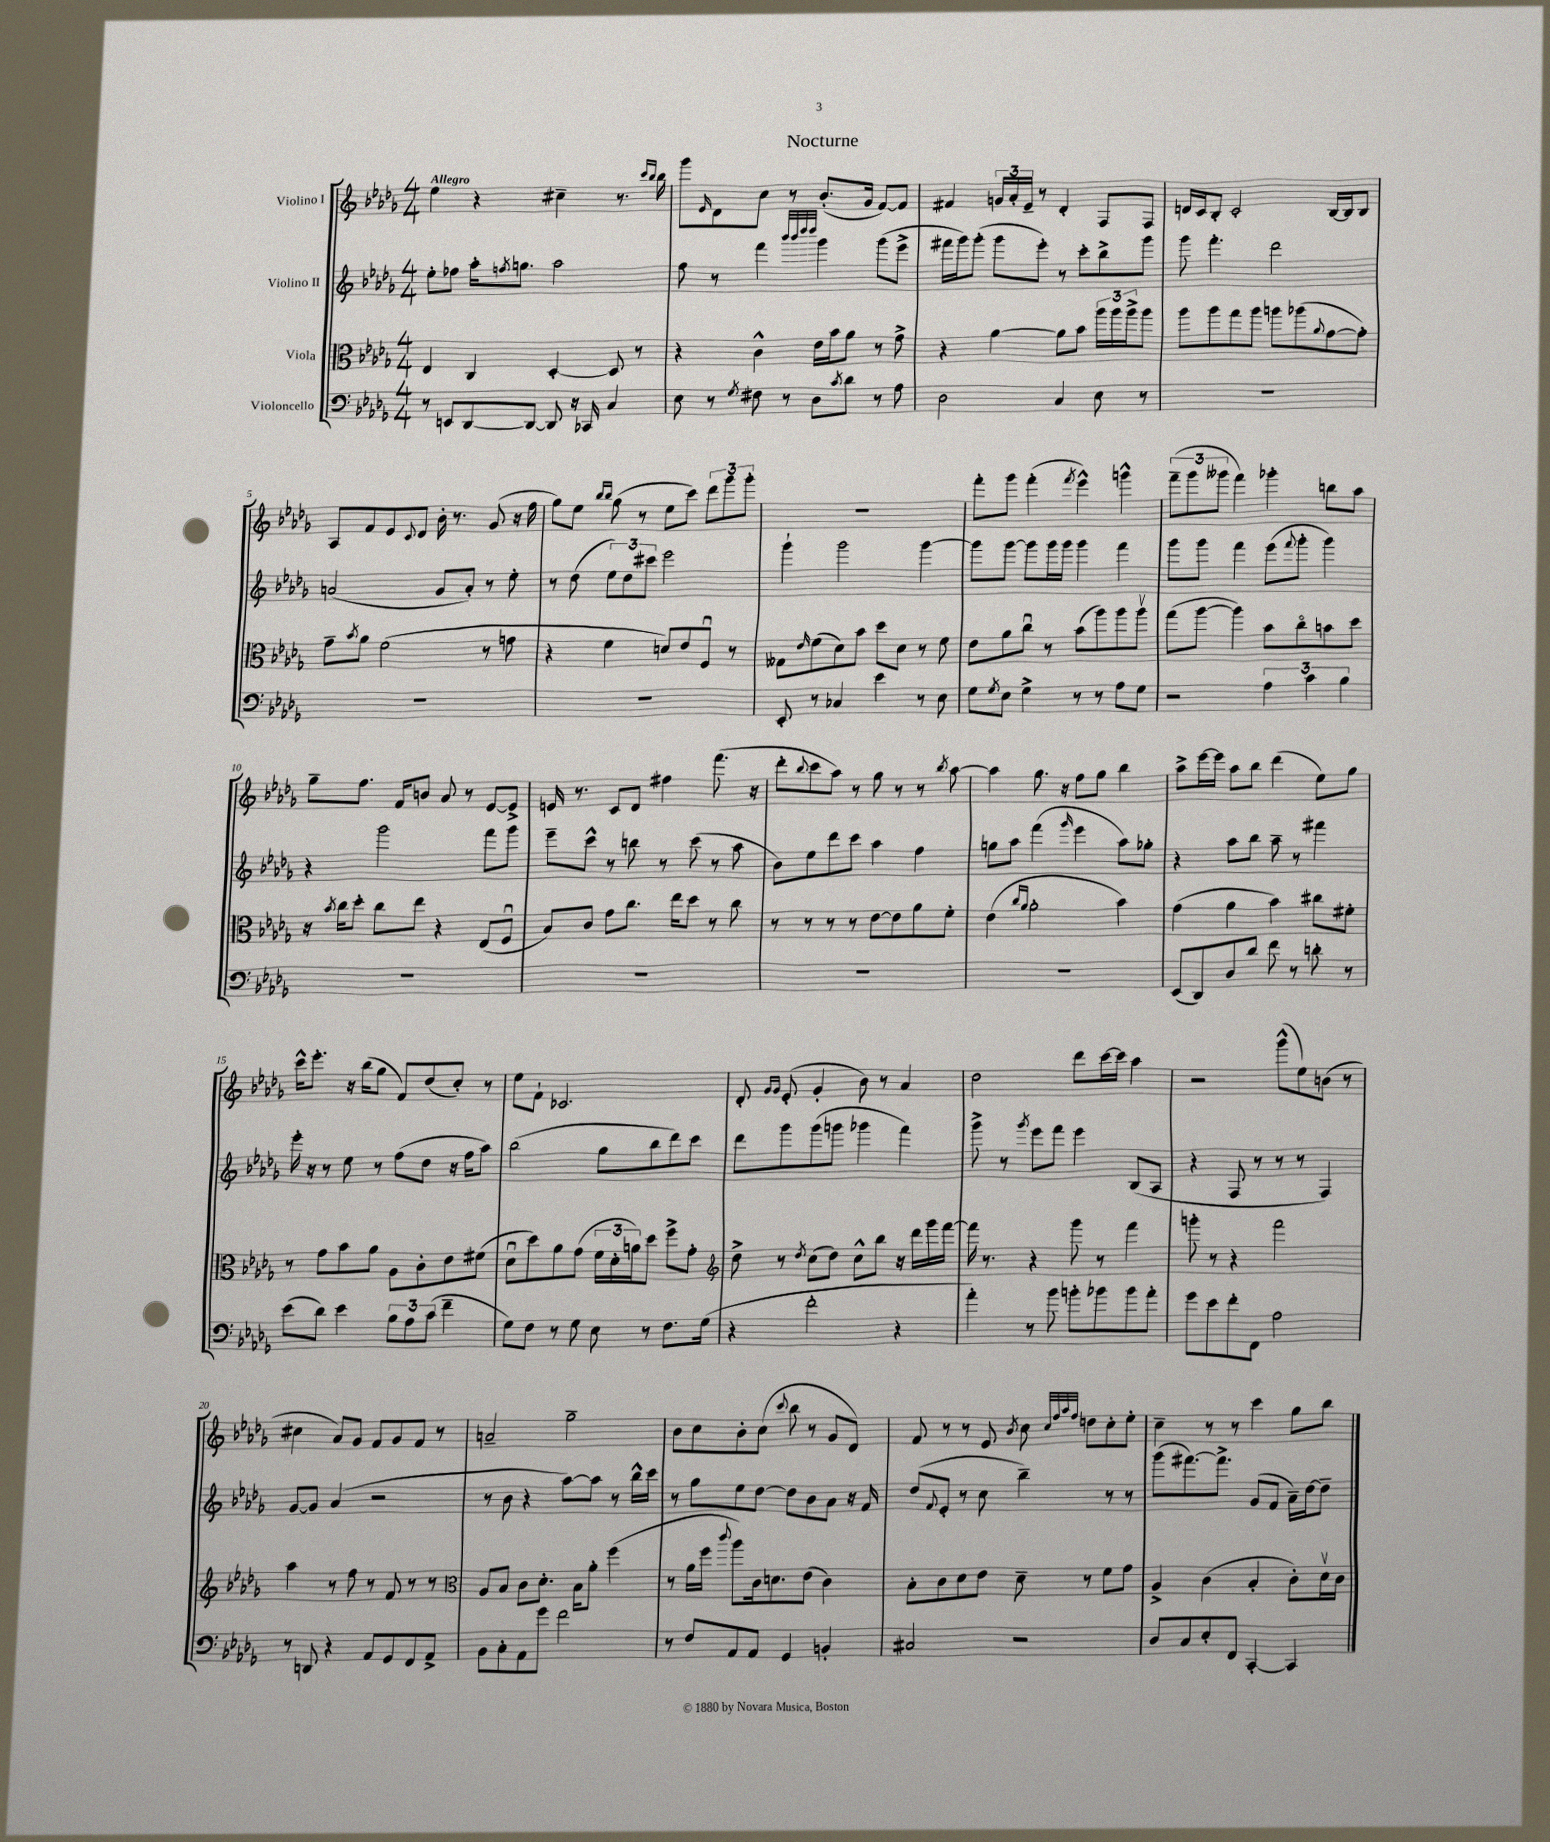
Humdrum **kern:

**kern	**kern	**kern	**kern
*staff4	*staff3	*staff2	*staff1
*clefF4	*clefC3	*clefG2	*clefG2
*k[b-e-a-d-g-]	*k[b-e-a-d-g-]	*k[b-e-a-d-g-]	*k[b-e-a-d-g-]
*M4/4	*M4/4	*M4/4	*M4/4
8r	4E-	8ee-'	4ee-
8EE	.	8ff-	.
[8DD-	4C	16aa-'	4r
.	.	8qff	.
.	.	8.gg	.
8DD-_	.	.	.
8DD-]	[4D-'	2aa-	4cc#~
16r	.	.	.
16CC-	.	.	.
4C	8D-]	.	8.r
.	8r	.	.
.	.	.	16qqccc
.	.	.	16qqbb-
.	.	.	16bb-
=	=	=	=
8E-	4r	8ff	8ggg-
.	.	.	16qqe-
8r	.	8r	8d-
8qG-	.	.	.
8F#	4c^^	4fff	8cc
8r	.	.	8r
.	.	32qqbbb-	.
.	.	32qqbbb-	.
.	.	32qqdddd-	.
.	.	32qqdddd-	.
8D-	16e-	4ggg-	(8.b-'
.	16b-	.	.
8qc	.	.	.
8d-	8a-	.	.
.	.	.	16g-
8r	8r	(8ggg-	[8f)
8A-	8g-^	8eee-^	8f]
=	=	=	=
2D-	4r	16fff#	4f#
.	.	16ggg-)	.
.	.	(8ggg-'	.
.	[4a-	8ggg-	24g
.	.	.	24a-'
.	.	.	24e-~
.	.	8eee-')	8r
4C	8a-]	8r	4d-'
.	8b-	8ccc'	.
8E-	24aa-	8bb-^	8F
.	24aa-	.	.
.	24aa-^	.	.
8r	8aa-	8ggg-	8F
=	=	=	=
1r	8aa-	8ggg-	16d
.	.	.	16c
.	8aa-	4.fff'	8B-'
.	8gg-	.	2c'
.	8aa-	.	.
.	8aa	2ddd-	.
.	(8aa-	.	.
.	8qqa-	.	.
.	[8g-	.	[16B-
.	.	.	16B-]
.	8g-'])	.	8B-
=	=	=	=
1r	8g-~	(2a	8A-
.	8qb-	.	.
.	8a-	.	8f
.	(2f	.	8e-
.	.	.	8qqc
.	.	.	8d-
.	.	8g-	16b-'
.	.	.	8.r
.	.	8a')	.
.	8r	8r	(8g-
.	8g	8ee-'	16r
.	.	.	16ff
=	=	=	=
1r	4r	8r	8gg-)
.	.	(8dd-	8ee-
.	.	.	16qqbb-
.	.	.	16qqbb-
.	4f	12ee-)	(8gg-
.	.	12dd-	.
.	.	.	8r
.	.	12ccc#	.
.	8d)	2eee-	8ee-
.	8e-	.	8ccc)
.	8Fu	.	12ddd-
.	.	.	12ggg-
.	8r	.	.
.	.	.	12ggg-'
=	=	=	=
8EE-'	8G--	4ggg-`	1r
.	16qqe-	.	.
8r	(8f	.	.
4C-	8d-)	2ggg-	.
.	8b-	.	.
4e-	8dd-	.	.
.	8d-	.	.
8r	8r	[4ggg-	.
8E-	8f	.	.
=	=	=	=
8G-	8e-	8ggg-]	8fff'
8qG-	.	.	.
8E-	8a-	[8ggg-	8ggg-
4G-^	8ccu	8ggg-]	(4fff'
.	8r	16ggg-	.
.	.	16ggg-	.
.	.	.	8qfff
8r	(8b-	4ggg-	4eee-^^)
8r	8aa-)	.	.
8A-	8aa-	4fff	4ggg^^
8G-	8aa-v	.	.
=	=	=	=
2r	(8gg-	8ggg-	(12fff~
.	.	.	12ggg-
.	[8aa-	8ggg-	.
.	.	.	12ggg--
.	4aa-])	4fff	4fff)
6A-	8b-	(8eee-	4ggg-'
.	.	8qqfff	.
.	8cco	8ggg-'	.
6c	.	.	.
.	8b	4ggg-)	8bb
6B-	.	.	.
.	8dd-	.	8aa-
=	=	=	=
1r	16r	4r	8gg-~
.	8qb-	.	.
.	16cc	.	.
.	8dd-'	.	8.ff
.	8cc	2ggg-	.
.	.	.	16f
.	8ee-	.	8b
.	4r	.	8a-
.	.	.	8r
.	(8E-	8fff	[8e-
.	8Fu	8ggg-	8e-^]
=	=	=	=
1r	8B-)	8eee-~	16e
.	.	.	8.r
.	8c	8ccc^^	.
.	8g-	8r	8c
.	8.cc	8bb	8d-
.	.	8r	4ff#
.	16ee-	.	.
.	8dd-	(8ccc	.
.	8r	8r	(8.fff
.	8cc	8aa-	.
.	.	.	16r
=	=	=	=
1r	8r	8b-)	8ddd-'
.	.	.	8qqbb-
.	8r	8ee-	8ccc
.	8r	8ddd-	8aa-)
.	8r	8ccc	8r
.	[8e-	4aa-	8gg-
.	8e-]	.	8r
.	8a-	4ff	8r
.	.	.	8qbb-
.	8f'	.	[8aa-
=	=	=	=
1r	(4e-	8gg	4aa-]
.	.	8aa-	.
.	16qqcc	.	.
.	16qqa-	.	.
.	2a-'	(4fff	8.gg-
.	.	.	16r
.	.	16qqggg-	.
.	.	4eee-	8ff
.	.	.	8gg-
.	4b-)	8aa-)	4bb-
.	.	8gg-'	.
=	=	=	=
(8EE-	(4g-	4r	8aa-^
8DD-)	.	.	[16eee-
.	.	.	16eee-]
8D-	4a-	8aa-	8aa-
8d-	.	8bb-	8bb-
8f	4b-)	8aa-~	(4ddd-
8r	.	8r	.
8d'	8cc#	4fff#	8ee-)
8r	8f#'	.	8gg-
=	=	=	=
(8e-	8r	16eee-'	16ccc^^
.	.	16r	8.eee-'
8d-)	8g-	8r	.
4e-	8b-	8ee-	16r
.	.	.	(16bb-
.	8a-	8r	8gg-
12B-	8A-	(8ff	8f)
12A-	.	.	.
.	8c'	8dd-	(8dd-
(12c	.	.	.
4f~	8e-	16r	8cc')
.	.	16ff	.
.	(8f#	8aa-)	8r
=	=	=	=
8G-)	8d-u	(2bb-	8ee-
8F	8dd-)	.	8f`
8r	8a-	.	2.c-
8G-	(8g-	.	.
8E-	24f	8gg-	.
.	24d-'	.	.
.	24a)	.	.
8r	8dd-	8bb-	.
8.F	8ff^	8ddd-)	.
.	8g-'	8ccc	.
(16G-	.	.	.
=	=	=	=
*	*clefG2	*	*
4r	8dd-^	8ddd-	8d-'
.	.	.	16qqg-
.	.	.	16qqg-
.	8r	8ggg-	(8e-'
.	8qdd-	.	.
2f'	(8cc	(8ggg-	4g-'
.	8dd-)	8ggg	.
.	8cc^^	4ggg-	8b-)
.	8bb-	.	8r
4r	16r	4fff)	4a-
.	16ddd-	.	.
.	16ggg-	.	.
.	[16fff	.	.
=	=	=	=
4a-')	16fff]	8ggg-^	2dd-
.	8.r	.	.
.	.	8r	.
.	.	8qggg-	.
8r	4r	8eee-	.
8b-	.	8fff	.
8b'	8ggg-	4eee-	8ddd-
8b-	8r	.	[16ccc
.	.	.	16ccc]
8b-	4fff	(8B-	4aa-
8a-'	.	8A-	.
=	=	=	=
8g-	8ggg'	4r	2r
8e-	8r	.	.
8f'	4r	8F	.
8FF	.	8r	.
2A-	2fff	8r	(8ggg-^^
.	.	8r	8ee-)
.	.	4F)	(8b
.	.	.	8r
=	=	=	=
8r	4aa-	[8g-	4cc#
8DD	.	8g-]	.
4r	8r	(4a-	8a-)
.	8ff	.	8g-
8AA-	8r	2r	8f
8GG-	8f	.	8g-
8FF	8r	.	8f
8AA-^	8r	.	8r
=	=	=	=
*	*clefC3	*	*
8BB-	8A-	8r	2a~
8C'	8B-	8b-	.
8AA-	8c	4r	.
8g-	8.d-'	.	.
2f	.	[8aa-)	2gg-~
.	16B-	.	.
.	8a-'	8aa-]	.
.	(4ff	8r	.
.	.	16bb-^^	.
.	.	16ccc	.
=	=	=	=
8r	8r	8r	8b-
8F	16a-	8gg-	8cc
.	16ff	.	.
.	8qqccc	.	.
8AA-	8aa-)	8ee-	8b-'
8AA-	16c	[8dd-	(8cc
.	8.d	.	.
.	.	.	8qqccc
4GG-	.	8dd-]	8bb-
.	(8e-	8b-	8r
4BB'	4c)	8a-	8g-
.	.	16r	8d-)
.	.	16f	.
=	=	=	=
2C#	8B-'	(8dd-	8f
.	.	8qqf	.
.	8c	8e-'	8r
.	8d-	8r	8r
.	8e-	8cc	8e-
.	.	.	8qb-
2r	8d-~	4bb-~)	8cc
.	.	.	32qqcc
.	.	.	32qqff
.	.	.	32qqaa-
.	.	.	32qqff
.	8r	.	8dd
.	8f	8r	8cc'
.	8g-	8r	8ee-'
=	=	=	=
8D-	4A-^	(8ggg-	4cc~
8C	.	[8.fff#)	.
8E-'	(4c	.	8r
.	.	8.fff#^]	.
8FF	.	.	8r
[4CC'	4B-'	(8g-	4ccc
.	.	8f	.
4CC]	8c')	16a-~)	8gg-
.	.	[16dd-	.
.	16d-v	8dd-~]	8bb-
.	16c	.	.
==	==	==	==
*-	*-	*-	*-
